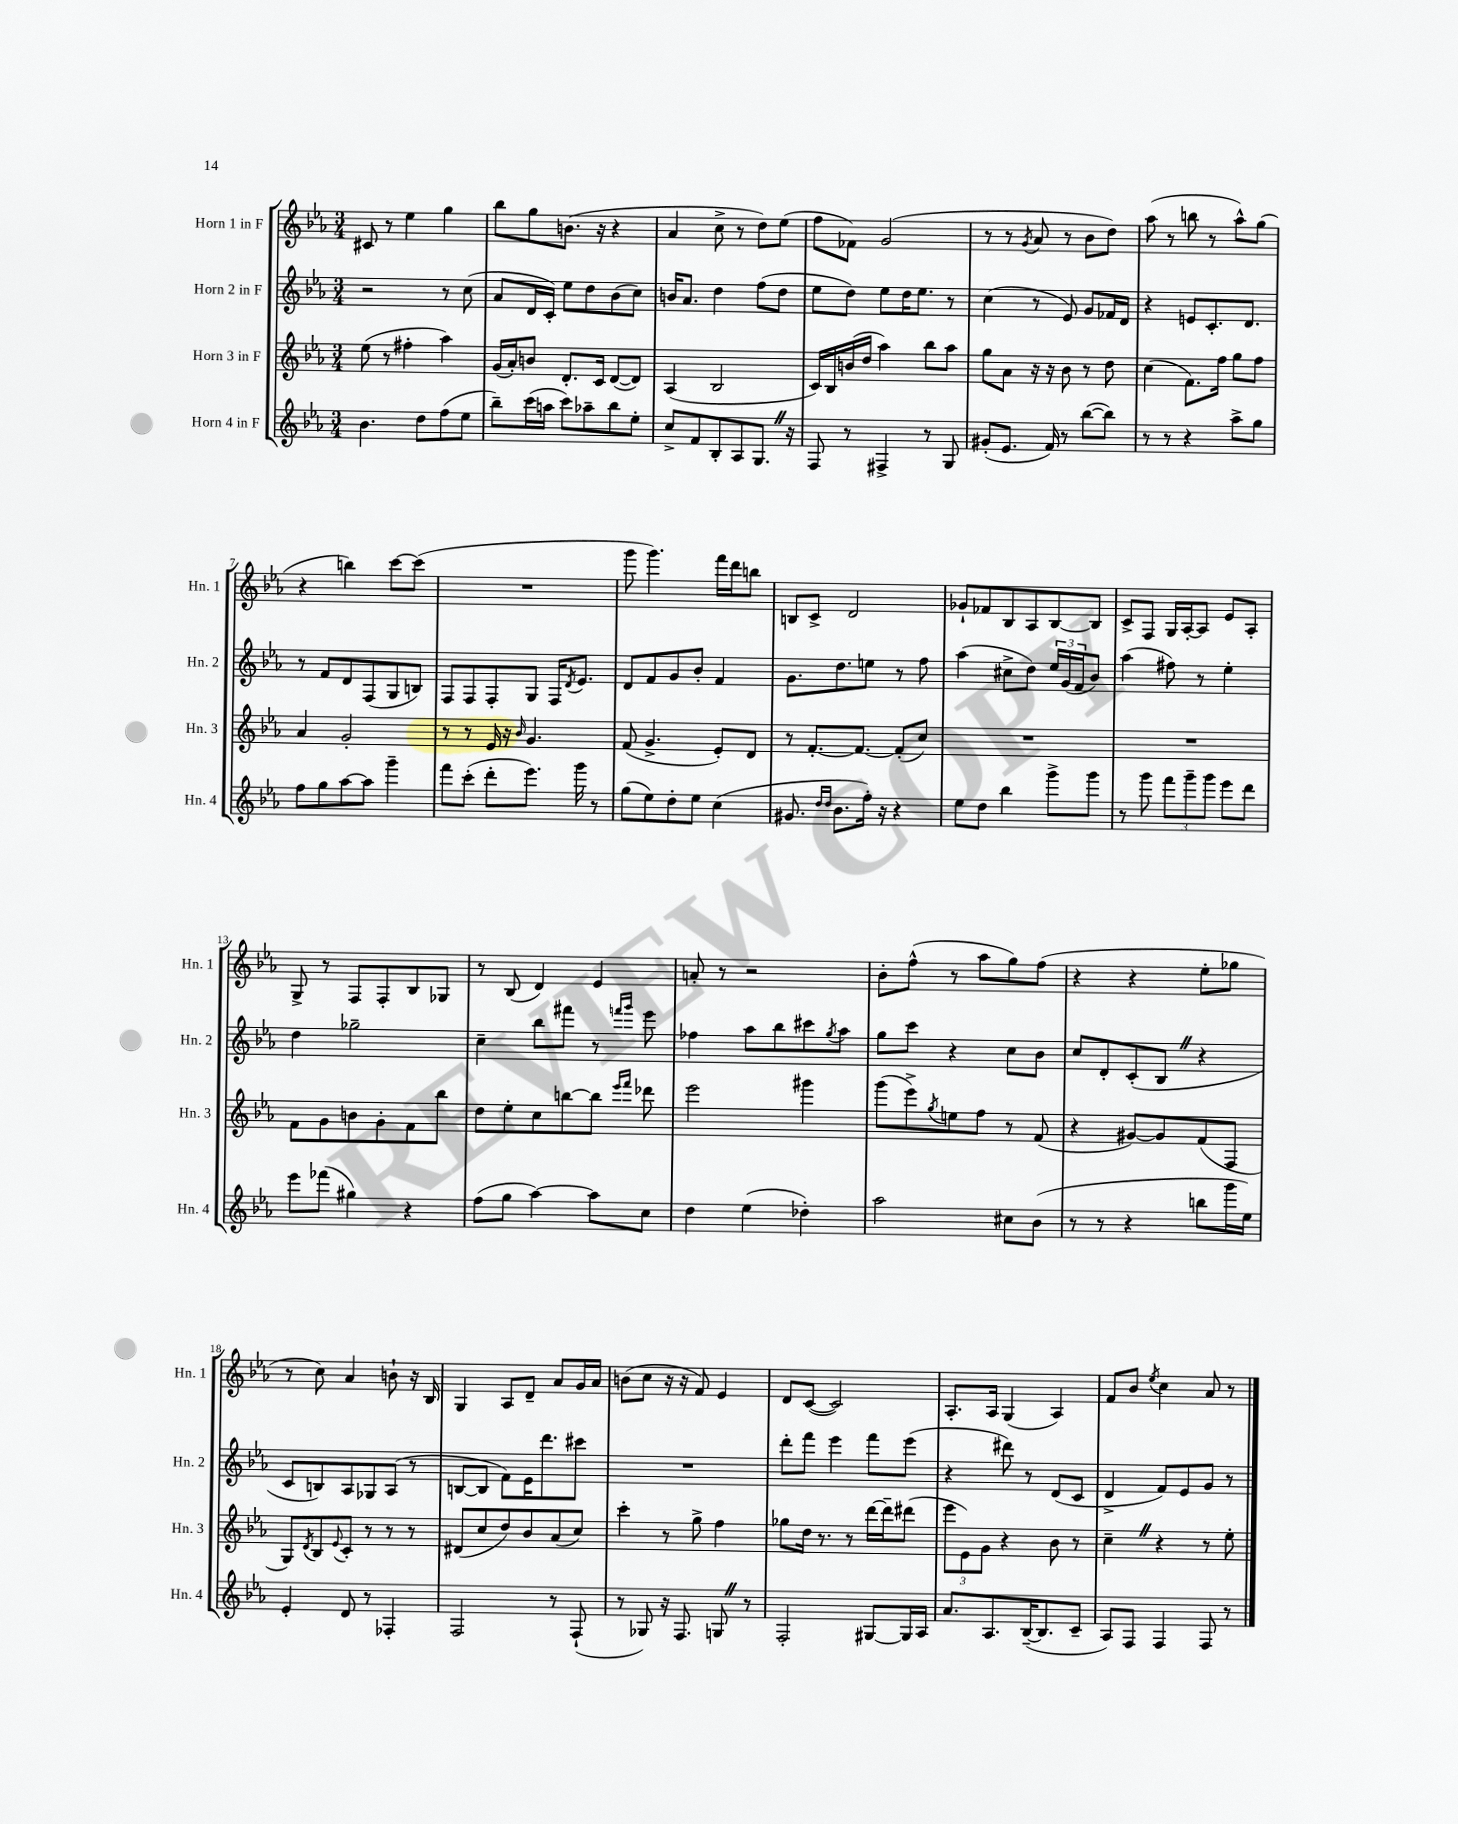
<<
\new StaffGroup <<
\new Staff = "s0" \with { instrumentName = "Horn 1 in F" shortInstrumentName = "Hn. 1" } {
    \clef treble \key ees \major \numericTimeSignature \time 3/4
    cis'8 r8 ees''4 g''4 |
    bes''8 g''8 b'8.( r16 r4 |
    aes'4 c''8-> r8 d''8) ees''8( |
    f''8 fes'8) g'2( |
    r8 r8 \acciaccatura { g'8 } aes'8 r8 bes'8 d''8) |
    aes''8( r8 b''8 r8 aes''8-^) g''8( |
    r4 b''4) c'''8~ c'''8( |
    R2. |
    g'''8 g'''4.) f'''16 d'''16 b''8 |
    b8 c'8-> d'2 |
    ges'8-! fes'8 bes8 aes8 bes8~ bes8 |
    c'8-> f8 g16 aes16~-. aes8 ees'8 aes8-. |
    g8-> r8 f8 f8-. bes8 ges8 |
    r8 bes8( d'4) ees'4 |
    a'8-. r8 r2 |
    bes'8-. f''8-^( r8 aes''8 g''8) f''8( |
    r4 r4 ees''8-. ges''8 |
    r8 c''8) aes'4 b'8-! r16 bes16 |
    g4 aes8 d'8-- aes'8 g'16 aes'16 |
    b'8( c''8 r16 r16 f'8) ees'4 |
    d'8 c'8~( c'2) |
    aes8.-. aes16 g4( aes4) |
    f'8 bes'8 \acciaccatura { ees''8 } c''4 aes'8 r8 \bar "|." |
}
\new Staff = "s1" \with { instrumentName = "Horn 2 in F" shortInstrumentName = "Hn. 2" } {
    \clef treble \key ees \major \numericTimeSignature \time 3/4
    r2 r8 c''8( |
    aes'8 d'16 c'16-.) ees''8 d''8 bes'8( c''8) |
    b'16 aes'8. d''4 f''8( d''8 |
    ees''8 d''8) ees''8 d''16 ees''8. r8 |
    c''4( r8 ees'8) g'8 fes'16 d'16 |
    r4 e'8 c'8.-. d'8. |
    r8 f'8 d'8 f8( g8 b8) |
    f8 f8 f8-. g8 f16 \acciaccatura { d'8 } ees'8. |
    d'8 f'8 g'8 bes'8-. f'4 |
    g'8. d''8. e''8 r8 f''8 |
    aes''4( cis''8-> d''8) \tuplet 3/2 { ees''16 g'16( f'16 } bes'8) |
    aes''4( fis''8) r8 ees''4-. |
    d''4 ges''2-- |
    c''4-- bes''8 fis'''8 r8 \grace { f'''16 g'''16 } ees'''8 |
    fes''4 aes''8 bes''8 cis'''8 \acciaccatura { g''8 } aes''8 |
    g''8 c'''8 r4 c''8 bes'8 |
    c''8 d'8-. c'8-.( bes8 \once \override BreathingSign.text = \markup { \musicglyph "scripts.caesura.straight" } \breathe r4 |
    c'8 b8) aes8 ges8 aes8( r8 |
    b8~ b8 f'8) ees'16 d'''8. cis'''8 |
    R2. |
    d'''8-. f'''8 ees'''4 f'''8 ees'''8( |
    r4 dis'''8) r8 d'8( c'8 |
    d'4-> f'8) ees'8 g'8 r8 \bar "|." |
}
\new Staff = "s2" \with { instrumentName = "Horn 3 in F" shortInstrumentName = "Hn. 3" } {
    \clef treble \key ees \major \numericTimeSignature \time 3/4
    ees''8( r8 fis''4-. aes''4) |
    g'16( aes'16-.) b'8 d'8.-. c'16 d'8~( d'8) |
    aes4( bes2 |
    c'16) bes16 b'16( d''16 aes''4) bes''8 aes''8 |
    g''8 aes'8 r16 r16 bes'8 r8 d''8 |
    c''4( f'8.) f''16 g''8 f''8 |
    aes'4 g'2-. |
    r8 r8 ees'16 r16 \grace { bes'16 } g'4. |
    f'8( g'4.-> ees'8-.) d'8 |
    r8 f'8.~-. f'8.~ f'8-.( c''8) |
    R2. |
    R2. |
    f'8 g'8 b'8 g'8-. f'8 bes''8 |
    d''8 ees''8-. c''8 b''8~ b''8 \grace { ees'''16 f'''16 } des'''8 |
    ees'''2 gis'''4 |
    g'''8( ees'''8->) \acciaccatura { g''8 } e''8 f''8 r8 f'8( |
    r4 gis'8~) gis'8 f'8( f8 |
    g8) \acciaccatura { d'8 } bes8 \appoggiatura { ees'8 } c'8-. r8 r8 r8 |
    dis'8( c''8 d''8) bes'8 aes'8( c''8) |
    c'''4-. r8 g''8-> f''4 |
    ges''8 d''16 r8. r8 d'''16~ d'''16-- dis'''8( |
    \tuplet 3/2 { ees'''8 ees'8) g'8 } r4 bes'8 r8 |
    c''4-- \once \override BreathingSign.text = \markup { \musicglyph "scripts.caesura.straight" } \breathe r4 r8 ees''8-. \bar "|." |
}
\new Staff = "s3" \with { instrumentName = "Horn 4 in F" shortInstrumentName = "Hn. 4" } {
    \clef treble \key ees \major \numericTimeSignature \time 3/4
    bes'4. d''8 f''8( ees''8 |
    bes''8--) c'''16( a''16 c'''8) aes''8-- bes''8 ees''8-. |
    c''8-> f'8 bes8-. aes8 g8. \once \override BreathingSign.text = \markup { \musicglyph "scripts.caesura.straight" } \breathe r16 |
    f8 r8 fis4-> r8 g8 |
    gis'8-.( ees'8. f'16) r8 bes''8~( bes''8) |
    r8 r8 r4 aes''8-> g''8 |
    f''8 g''8 aes''8~ aes''8 g'''4-- |
    f'''8 c'''8-.( d'''8-. ees'''8.) g'''16 r8 |
    g''8( ees''8) d''8-. ees''8 c''4( |
    gis'8. \grace { d''16 d''16 } bes'8. f''16-.) r16 r4 |
    ees''8 d''8 bes''4 g'''8-> g'''8 |
    r8 g'''8 \tuplet 3/2 { f'''8 g'''8-- g'''8 } ees'''8 d'''8 |
    ees'''8 fes'''8( gis''4) r4 |
    f''8( g''8 aes''4~) aes''8 c''8 |
    d''4 ees''4( des''4-.) |
    aes''2 cis''8 bes'8( |
    r8 r8 r4 b''8 g'''16 ees''16) |
    ees'4-. d'8 r8 fes4-. |
    f2 r8 f8-!( |
    r8 ges8) r16 f8. g8 \once \override BreathingSign.text = \markup { \musicglyph "scripts.caesura.straight" } \breathe r8 |
    f2-. gis8~ gis16 aes16 |
    aes'8. aes8. bes16~--( bes8. c'8-- |
    aes8) f8 f4 f8 r8 \bar "|." |
}
>>
>>
